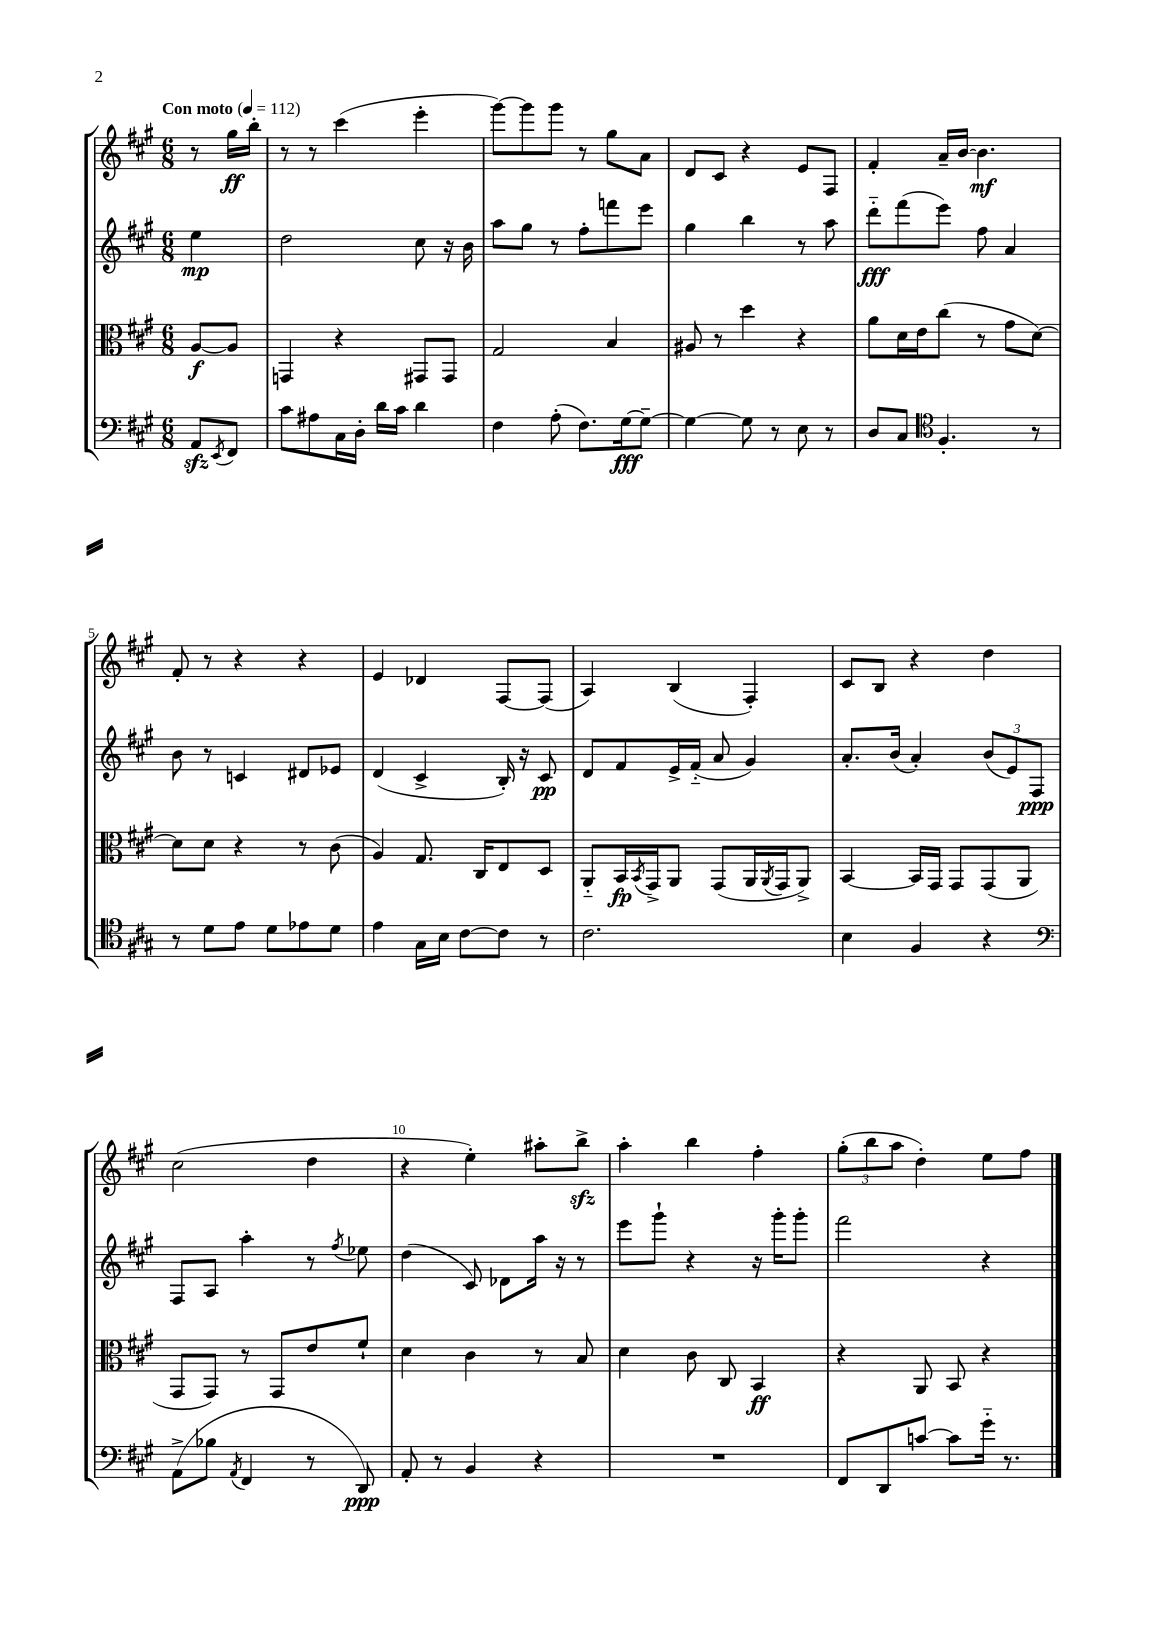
<<
\new StaffGroup <<
\new Staff = "s0" {
    \clef treble \key a \major \numericTimeSignature \time 6/8 \partial 4 \tempo "Con moto" 4 = 112
    r8 gis''16\ff b''16-. |
    r8 r8 cis'''4( e'''4-. |
    gis'''8~) gis'''8 gis'''8 r8 gis''8 a'8 |
    d'8 cis'8 r4 e'8 fis8 |
    fis'4-. a'16-- b'16~ b'4.\mf |
    fis'8-. r8 r4 r4 |
    e'4 des'4 fis8~ fis8( |
    a4) b4( fis4-.) |
    cis'8 b8 r4 d''4 |
    cis''2( d''4 |
    r4 e''4-.) ais''8-. b''8->\sfz |
    a''4-. b''4 fis''4-. |
    \tuplet 3/2 { gis''8-.( b''8 a''8 } d''4-.) e''8 fis''8 \bar "|." |
}
\new Staff = "s1" {
    \clef treble \key a \major \numericTimeSignature \time 6/8 \partial 4
    e''4\mp |
    d''2 cis''8 r16 b'16 |
    a''8 gis''8 r8 fis''8-. f'''8 e'''8 |
    gis''4 b''4 r8 a''8 |
    d'''8-_\fff fis'''8( e'''8) fis''8 a'4 |
    b'8 r8 c'4 dis'8 ees'8 |
    d'4( cis'4-> b16-.) r16 cis'8\pp |
    d'8 fis'8 e'16-> fis'16-_( a'8 gis'4) |
    a'8.-. b'16( a'4-.) \tuplet 3/2 { b'8( e'8) fis8\ppp } |
    fis8 a8 a''4-. r8 \acciaccatura { fis''8 } ees''8 |
    d''4( cis'8) des'8 a''16 r16 r8 |
    e'''8 gis'''8-! r4 r16 gis'''16-. gis'''8-. |
    fis'''2 r4 \bar "|." |
}
\new Staff = "s2" {
    \clef alto \key a \major \numericTimeSignature \time 6/8 \partial 4
    a8~\f a8 |
    g,4 r4 gis,8 gis,8 |
    gis2 b4 |
    ais8 r8 d''4 r4 |
    a'8 d'16 e'16 cis''8( r8 gis'8 d'8~) |
    d'8 d'8 r4 r8 cis'8( |
    a4) gis8. cis16 e8 d8 |
    a,8-_ b,16\fp \acciaccatura { b,8 } gis,16-> a,8 gis,8( a,16 \acciaccatura { a,8 } gis,16 a,8->) |
    b,4~ b,16 gis,16 gis,8 gis,8( a,8 |
    gis,8 gis,8) r8 gis,8 e'8 fis'8-! |
    d'4 cis'4 r8 b8 |
    d'4 cis'8 cis8 b,4\ff |
    r4 a,8 b,8 r4 \bar "|." |
}
\new Staff = "s3" {
    \clef bass \key a \major \numericTimeSignature \time 6/8 \partial 4
    a,8\sfz \acciaccatura { e,8 } fis,8 |
    cis'8 ais8 cis16 d16-. d'16 cis'16 d'4 |
    fis4 a8-.( fis8.) gis16~\fff gis8~-- |
    gis4~ gis8 r8 e8 r8 |
    d8 cis8 \clef tenor fis4.-. r8 |
    r8 d'8 e'8 d'8 ees'8 d'8 |
    e'4 gis16 b16 cis'8~ cis'8 r8 |
    cis'2. |
    b4 fis4 r4 |
    \clef bass a,8->( bes8 \acciaccatura { a,8 } fis,4 r8 d,8\ppp) |
    a,8-. r8 b,4 r4 |
    R2. |
    fis,8 d,8 c'8~ c'8 gis'16-_ r8. \bar "|." |
}
>>
>>
\layout { \context { \Score \override BarNumber.break-visibility = ##(#f #t #t) barNumberVisibility = #(every-nth-bar-number-visible 5) } }
